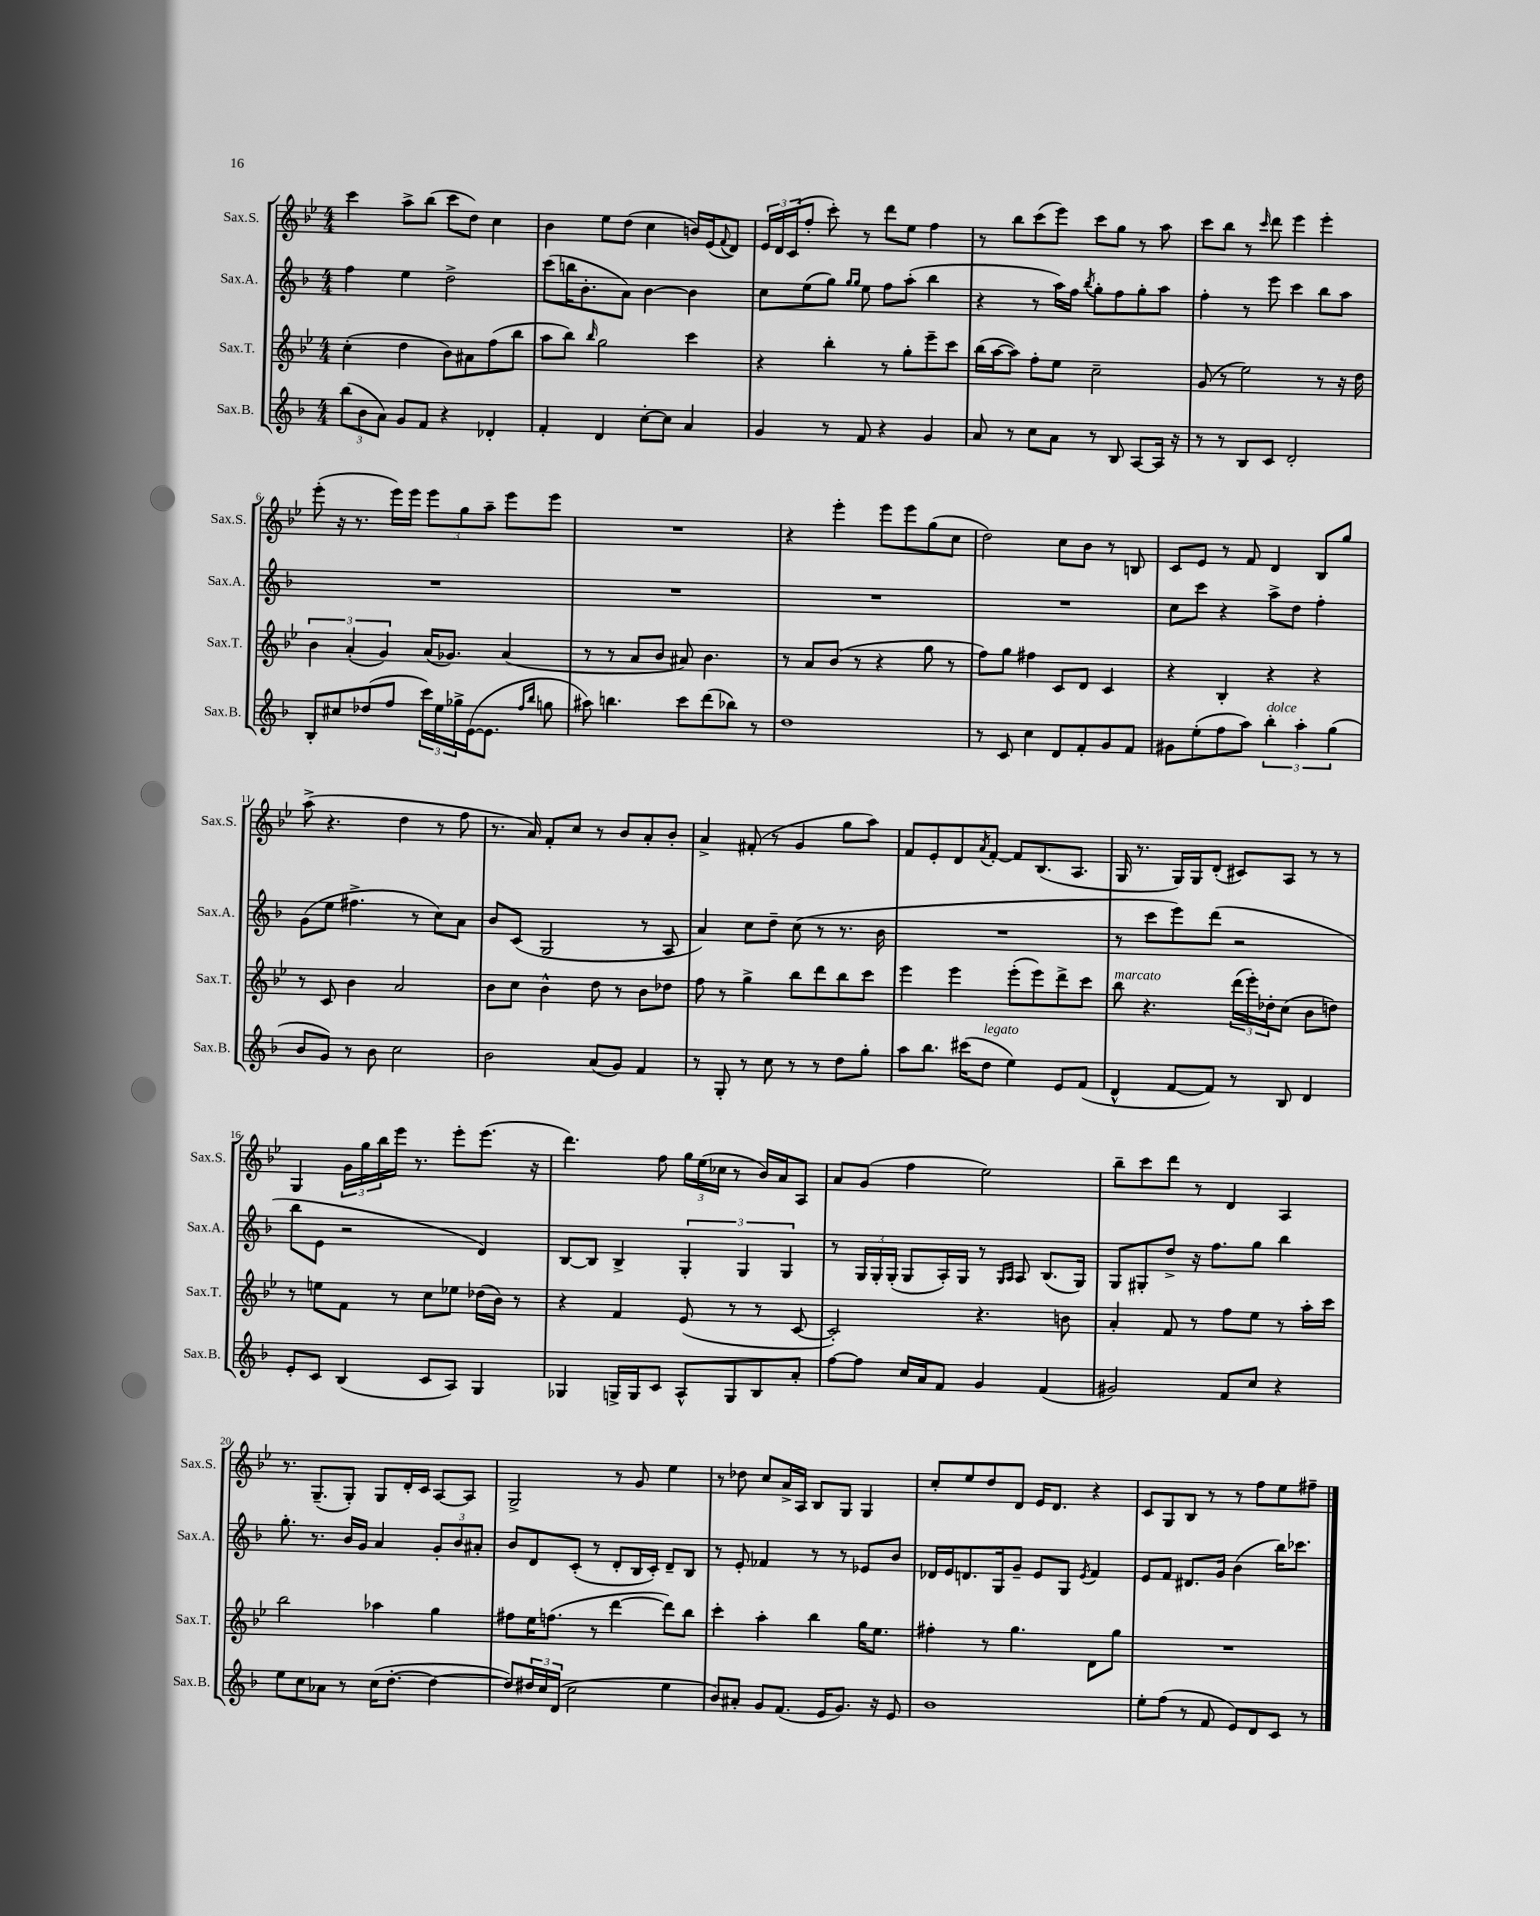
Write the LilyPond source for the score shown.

<<
\new StaffGroup <<
\new Staff = "s0" \with { instrumentName = "Sax.S." shortInstrumentName = "Sax.S." } {
    \clef treble \key bes \major \numericTimeSignature \time 4/4
    c'''4 a''8-> bes''8( c'''8 d''8) c''4 |
    bes'4 ees''8 d''8( c''4 b'16) ees'16( \appoggiatura { f'8 } d'8) |
    \tuplet 3/2 { ees'16 d'16 c'16( } f''8-. c'''8-.) r8 d'''8 ees''8 f''4 |
    r8 bes''8 c'''8( ees'''8) c'''8 g''8 r8 a''8 |
    c'''8 bes''8 r8 \grace { c'''16 } d'''8 ees'''4 ees'''4-. |
    ees'''8-.( r16 r8. ees'''16) ees'''16 \tuplet 3/2 { ees'''8 g''8 a''8-- } ees'''8 ees'''8 |
    R1 |
    r4 ees'''4-. ees'''8 ees'''8 g''8( c''8 |
    d''2) c''8 bes'8 r8 b8 |
    c'8 ees'8 r8 f'8 d'4 bes8 g''8 |
    a''8->( r4. d''4 r8 f''8 |
    r8. a'16) f'8-. c''8 r8 bes'8 a'8-. bes'8-. |
    a'4-> fis'8-.( r8 g'4 g''8 a''8) |
    f'8 ees'8-. d'8 \acciaccatura { a'8 } f'8~-. f'8 bes8.( a8. |
    g16 r8. g16) g16 d'8-.( cis'8) a8 r8 r8 |
    g4 \tuplet 3/2 { g'16 g''16 bes''16 } ees'''16 r8. ees'''8-. ees'''8.( r16 |
    d'''4.) f''8 \tuplet 3/2 { g''16 ees''16( ces''16 } r8 bes'16) a'16 a8 |
    a'8 g'8( f''4 ees''2) |
    bes''8-- c'''8 d'''8 r8 d'4 a4 |
    r8. g8.--( g8-.) g8 d'16-. c'16 a8~ a8 |
    g2-> r8 g'8 ees''4 |
    r8 des''8 c''8 a'16-> a16 bes8 g8 g4 |
    c''8-. ees''8 d''8 d'8 ees'16 d'8. r4 |
    c'8 g8 bes8 r8 r8 f''8 ees''8 fis''8-- \bar "|." |
}
\new Staff = "s1" \with { instrumentName = "Sax.A." shortInstrumentName = "Sax.A." } {
    \clef treble \key f \major \numericTimeSignature \time 4/4
    f''4 e''4 d''2-> |
    c'''8( b''16 bes'8.-. a'8) bes'4~ bes'4 |
    c''8 e''8( g''8) \grace { g''16 g''16 } e''8 f''8 a''8-.( bes''4 |
    r4 r8 a''16) f''16 \acciaccatura { bes''8 } g''8-. f''8 g''8-. a''8 |
    f''4-. r8 e'''8 c'''4 bes''8 a''8 |
    R1 |
    R1 |
    R1 |
    R1 |
    c''8 c'''8 r4 a''8-> d''8 f''4-. |
    g'8( e''8 fis''4.-> r8 c''8) a'8 |
    bes'8 c'8( g2 r8 a8 |
    a'4) c''8 d''8-- c''8( r8 r8. bes'16 |
    R1 |
    r8 c'''8 e'''8) d'''8( r2 |
    bes''8 e'8 r2 d'4) |
    bes8~ bes8 bes4-> \tuplet 3/2 { g4-. g4 g4 } |
    r8 \tuplet 3/2 { g16 g16-. g16-.( } g8 a16-.) g16 r8 \grace { g16 a16 } a8 bes8.( g16) |
    g8 gis8-. d''8-> r16 f''8. g''8 bes''4 |
    g''8.-. r8. bes'16 g'16 a'4 \tuplet 3/2 { g'8-. bes'8 ais'8-. } |
    bes'8 d'8 c'8-.( r8 d'8-. bes16 c'16-.) d'8-- bes8 |
    r8 e'8-. fes'4 r8 r8 ees'8 bes'8 |
    des'16 e'16 d'8. g16 g'8-- e'8 g8 \acciaccatura { e'8 } f'4 |
    e'8 f'8 dis'8. g'16 bes'4( bes''16) ces'''8. \bar "|." |
}
\new Staff = "s2" \with { instrumentName = "Sax.T." shortInstrumentName = "Sax.T." } {
    \clef treble \key bes \major \numericTimeSignature \time 4/4
    c''4-.( d''4 bes'8) ais'8 f''8( bes''8 |
    a''8 bes''8) \grace { bes''16 } g''2 c'''4 |
    r4 bes''4-. r8 g''8-. ees'''8-- c'''8 |
    bes''16( a''16~ a''8) f''8-. ees''8 c''2-- |
    g'8( r8 ees''2) r8 r16 d''16 |
    \tuplet 3/2 { bes'4 a'4-.( g'4) } a'16( ges'8.) a'4( |
    r8 r8 a'8 bes'8 ais'8) bes'4. |
    r8 a'8 bes'8( r8 r4 g''8 r8 |
    f''8) g''8 fis''4 c'8 d'8 c'4 |
    r4 bes4-. r4 r4 |
    r8 c'8 bes'4 a'2 |
    bes'8 c''8 bes'4-^ d''8 r8 bes'8 des''8 |
    f''8 r8 g''4-> bes''8 d'''8 bes''8 c'''8 |
    ees'''4 ees'''4 ees'''8-.( ees'''8) d'''8-> c'''8 |
    bes''8^\markup { \italic "marcato" } r4. \tuplet 3/2 { d'''16( ees'''16-.) des''16-. } c''8( bes'8 d''8) |
    r8 e''8 f'8 r8 c''8 ees''8 des''16( bes'16) r8 |
    r4 f'4 ees'8( r8 r8 c'8~ |
    c'2-.) r4. b'8 |
    a'4-. f'8 r8 f''8 ees''8 r8 a''16-. c'''16 |
    bes''2 aes''4 g''4 |
    fis''8 ees''16 f''8.( r8 d'''4~ d'''8) bes''8 |
    c'''4-. a''4-. bes''4 g''16 ees''8. |
    fis''4-. r8 g''4. d'8 g''8 |
    R1 \bar "|." |
}
\new Staff = "s3" \with { instrumentName = "Sax.B." shortInstrumentName = "Sax.B." } {
    \clef treble \key f \major \numericTimeSignature \time 4/4
    \tuplet 3/2 { bes''8( bes'8 a'8) } g'8 f'8 r4 des'4-. |
    f'4-. d'4 c''8~-. c''8 a'4 |
    g'4 r8 f'8 r4 g'4 |
    a'8 r8 c''8 a'8 r8 bes8 a8~ a16 r16 |
    r8 r8 bes8 c'8 d'2-. |
    bes8-. cis''8 des''8( f''8 \tuplet 3/2 { c'''16) e''16 ges''16-> } e'16~( e'8. \grace { f''16 bes''16 } g''8 |
    ais''8) b''4. c'''8 d'''8( bes''8) r8 |
    d''1 |
    r8 c'8 c''4 d'8 f'8-. g'8 f'8 |
    gis'8 e''8-.( f''8 a''8) \tuplet 3/2 { bes''4-.^\markup { \italic "dolce" } a''4-. g''4( } |
    bes'8 g'8) r8 bes'8 c''2 |
    bes'2 a'8( g'8) f'4 |
    r8 g8-. r8 c''8 r8 r8 d''8 g''8-. |
    a''8 bes''8. cis'''16( d''8^\markup { \italic "legato" } e''4) e'8 f'8( |
    d'4-^ f'8~ f'8) r8 bes8 d'4 |
    e'8-. c'8 bes4( c'8 a8) g4 |
    ges4 g16-> g16 c'8 a8-^ g8 bes8 a'8-. |
    f''8~ f''8 c''16 a'16 f'8 g'4 f'4( |
    gis'2) f'8 c''8 r4 |
    e''8 c''8 aes'8 r8 c''16( d''8.~-. d''4~ |
    d''8) \tuplet 3/2 { dis''16 c''16 d'16( } c''2 e''4 |
    bes'8) ais'8-. g'8 f'8.( e'16 g'8.) r16 e'8 |
    bes'1 |
    e''8-. f''8( r8 f'8 e'8) d'8 c'8 r8 \bar "|." |
}
>>
>>
